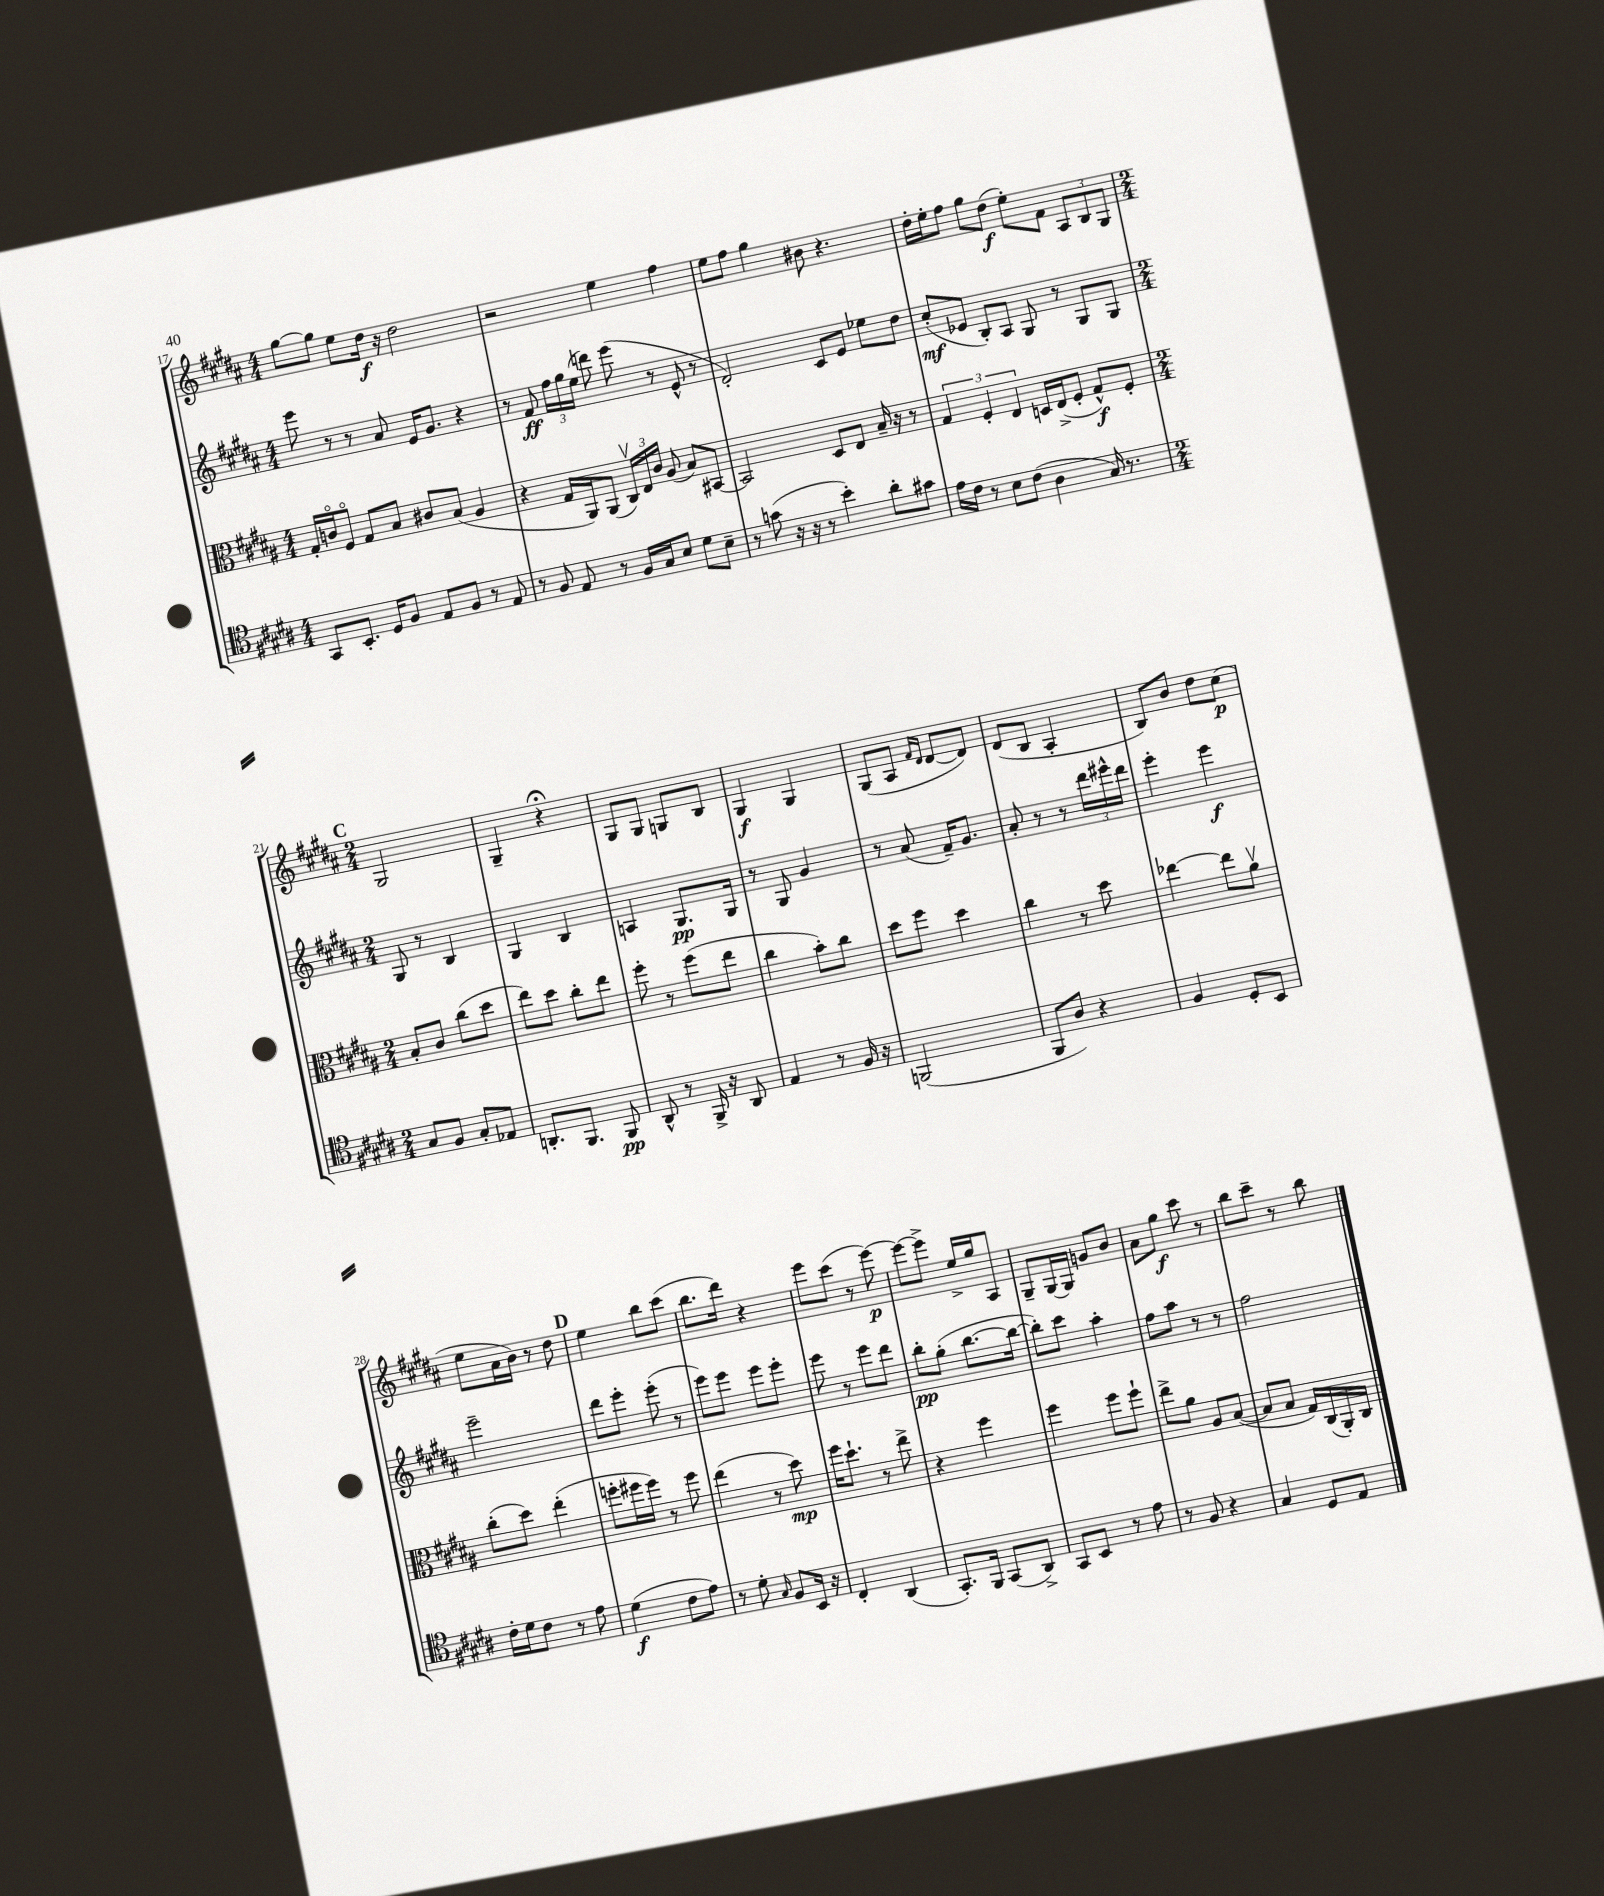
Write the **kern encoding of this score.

**kern	**kern	**kern	**kern
*staff4	*staff3	*staff2	*staff1
*clefC4	*clefC3	*clefG2	*clefG2
*k[f#c#g#d#a#]	*k[f#c#g#d#a#]	*k[f#c#g#d#a#]	*k[f#c#g#d#a#]
*M4/4	*M4/4	*M4/4	*M4/4
8GG#	16G#'	8eee	[8gg#
.	16co	.	.
8.BB'	8F#o	8r	8gg#]
.	8G#	8r	8ee
16D#	.	.	.
8F#	8B	8a#	16dd#
.	.	.	16r
8E	8c#	16e	2dd#
.	.	8.g#	.
8F#	(8B	.	.
8r	4A#	4r	.
8E	.	.	.
=	=	=	=
8r	4r	8r	2r
8F#	.	8f#	.
8E	16G#	24ff#	.
.	.	24gg#	.
.	16AA#)	.	.
.	.	(24ee	.
8r	(8AA#	8ddd)	.
16F#	24C#v)	(8eee	4ee
.	24E	.	.
16G#	.	.	.
.	24c#	.	.
8B	(8A#	8r	.
8d#	8B)	8e^^	4ff#
8B~	[8BB#	8r	.
=	=	=	=
8r	2BB#]	2d#')	8ee
(8g	.	.	8ff#
16r	.	.	4gg#
16r	.	.	.
8r	.	.	.
4b')	8D#	8c#	8b#
.	8E	8e	4.r
8a#'	16B~	8ee-	.
.	16r	.	.
8g#	8r	8dd#	.
=	=	=	=
16e	6G#	(8cc#'	16dd#'
16c#	.	.	16ee'
8r	.	8e-	8ff#
.	6F#'	.	.
8B	.	8B')	8gg#
.	6E	.	.
(8c#	.	8A#	(8dd#
4A#	16D	8G#	8ee')
.	(16E^	.	.
.	8F#'	8r	8f#
16G#)	8G#^^)	8G#	12A#
8.r	.	.	.
.	.	.	12B
.	8F#'	8G#	.
.	.	.	12G#
=	=	=	=
*M2/4	*M2/4	*M2/4	*M2/4
8G#	8B'	8G#	2G#
8F#	8c#	8r	.
8G#'	(8cc#	4B	.
8E-	8dd#	.	.
=	=	=	=
8.AA'	8ee)	4G#	4G#~
.	8dd#	.	.
8.FF#	.	.	.
.	8cc#'	4B	4r;
8FF#	8ee	.	.
=	=	=	=
8AA#^^	8ff#'	4A	8G#
8r	8r	.	8G#
16FF#^	(8ff#	8.G#	8G
16r	.	.	.
8AA#	8ee	.	8B
.	.	16G#	.
=	=	=	=
4E	4cc#	8r	4G#
.	.	8G#	.
8r	8b')	4g#	4G#
16F#	8cc#	.	.
16r	.	.	.
=	=	=	=
(2FF	8dd#	8r	(8G#
.	8ff#	(8a#	8A#
.	.	.	16qqf#
.	.	.	16qqd#
.	4dd#	16f#~)	[8d#
.	.	8.g#	.
.	.	.	8d#])
=	=	=	=
8FF#	4cc#	8a#'	(8d#
8A#)	.	8r	8B
4r	8r	8r	4A#'
.	8dd#	24ddd#	.
.	.	24eee#^^	.
.	.	24ddd#	.
=	=	=	=
4F#	[4ee-	4eee'	8B)
.	.	.	8b
8D#'	8ee-]	4eee	8dd#
8BB	8a#v	.	(8cc#
=	=	=	=
16c#'	(8cc#'	2eee~	8ee
16d#	.	.	.
8c#	8dd#)	.	16a#
.	.	.	16b)
8r	(4ee'	.	8r
8e	.	.	8dd#
=	=	=	=
(4d#	8ff'	8ddd#	4ee
.	16ff#	8eee'	.
.	16ff#)	.	.
8c#	8r	(8eee'	8bb
8e)	8ff#	8r	(8ccc#
=	=	=	=
8r	(4ee	8eee)	8.bb
8d#'	.	8eee	.
.	.	.	16ddd#)
16qqG#	.	.	.
8F#	8r	8eee	4r
16BB	8dd#)	8eee'	.
16r	.	.	.
=	=	=	=
4C#'	16ff#	8eee	8eee
.	8.dd#`	.	.
.	.	8r	(8ccc#
(4AA#	8r	8eee	8r
.	8ee^	8ddd#	[8eee)
=	=	=	=
8.GG#')	4r	8bb'	8eee_
.	.	(8gg#'	8eee^]
16FF#	.	.	.
(8GG#	4ff#	[8.bb	16ee^
.	.	.	16gg#
8AA#^)	.	.	8A#
.	.	16bb_	.
=	=	=	=
8GG#	4ff#	8bb'])	8G#~
8BB	.	8ccc#	[16G#
.	.	.	16G#]
8r	8ff#	4aa#'	8g
8e	8ff#`	.	8b
=	=	=	=
8r	8ee^	8ff#	8a#
8F#	8a#	8aa#	8gg#
4r	8A#	8r	8ccc#
.	([8B	8r	8r
=	=	=	=
4G#	8B]	2ff#	8bb
.	8B	.	8ccc#~
8D#	16G#)	.	8r
.	(16C#	.	.
8E	16AA#')	.	8bb
.	16C#	.	.
==	==	==	==
*-	*-	*-	*-
